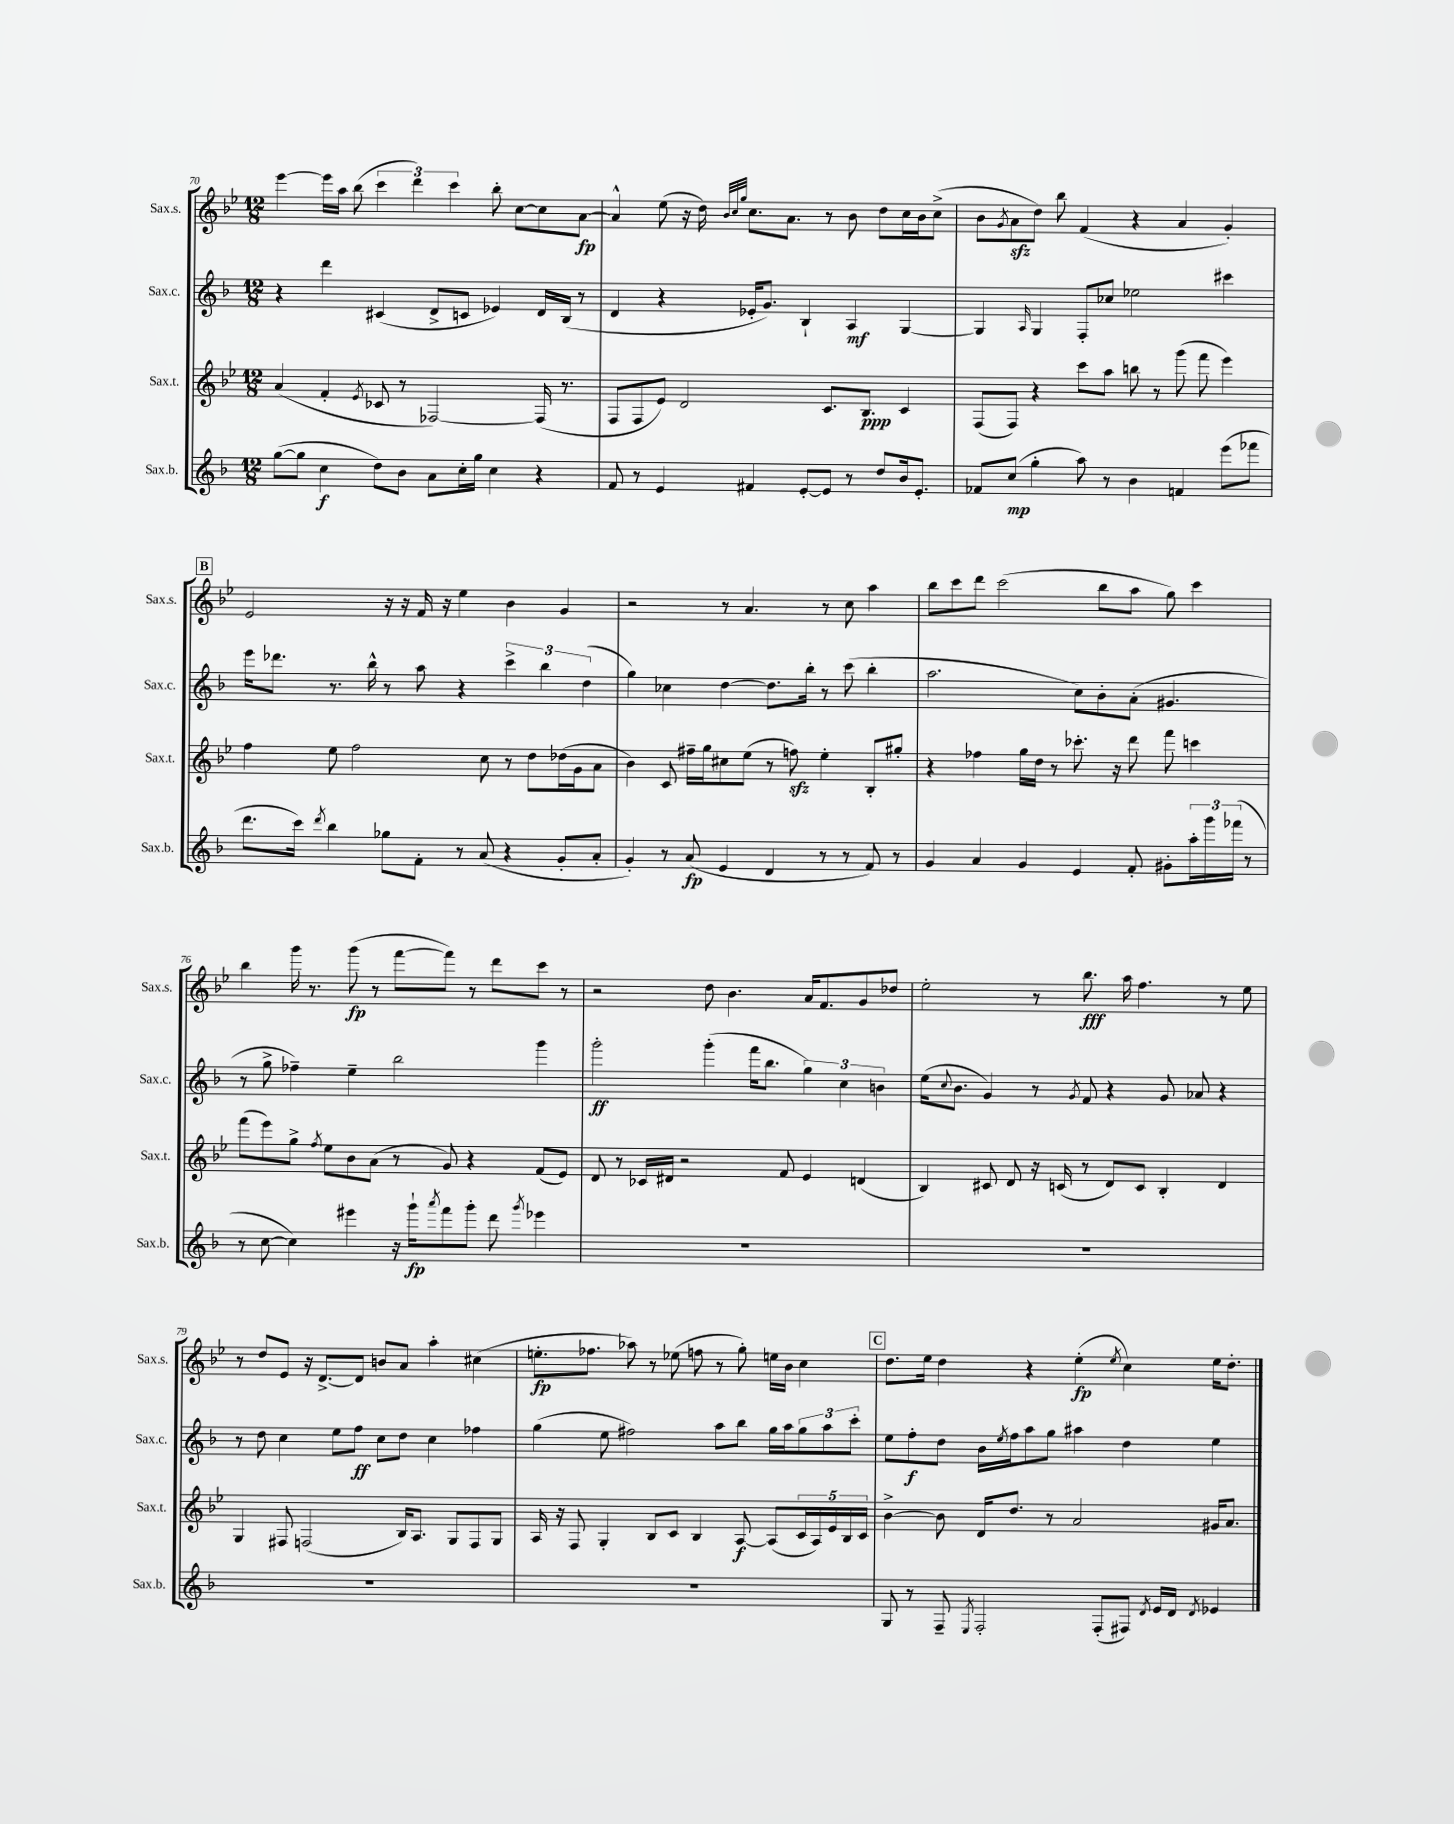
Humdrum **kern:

**kern	**kern	**kern	**kern
*staff4	*staff3	*staff2	*staff1
*clefG2	*clefG2	*clefG2	*clefG2
*k[b-]	*k[b-e-]	*k[b-]	*k[b-e-]
*M12/8	*M12/8	*M12/8	*M12/8
([8gg	(4a	4r	[4eee-
8gg]	.	.	.
4cc	4f'	4ddd	16eee-]
.	.	.	16aa
.	.	.	(8bb-
.	8qe-	.	.
8dd)	8c-	(4c#	6ccc
8b-	8r	.	.
.	.	.	6ddd)
8a	[2F-)	8d^	.
.	.	.	6ccc
16cc'	.	8c	.
16gg	.	.	.
4cc	.	4e-)	8bb-'
.	.	.	[8cc
4r	(16F-]	16d	8cc]
.	8.r	(16B-	.
.	.	8r	[8a
=	=	=	=
8f	8F	4d	4a^^]
8r	8F	.	.
4e	8e-)	4r	(8ee-
.	2d	.	16r
.	.	.	16dd)
.	.	.	32qqb-
.	.	.	32qqcc
.	.	.	32qqgg
4f#	.	16e-'	8.cc
.	.	8.g)	.
.	.	.	8.a
[8e'	.	4B-`	.
8e]	8.c	.	8r
8r	.	4A	8b-
.	8.B-	.	.
8dd	.	.	8dd
16b-	4c	[4G	16cc
8.e'	.	.	16b-
.	.	.	(8cc^
=	=	=	=
8f-	(8F	4G]	8b-
.	.	.	8qg
(8cc	8F)	.	8a
.	.	16qqA	.
4gg'	4r	4G	8dd)
.	.	.	8bb-
8aa)	8ccc	8F'	(4f
8r	8aa	8cc-	.
4b-	8bb	2ee-	4r
.	8r	.	.
4f	(8ggg	.	4a
.	8fff	.	.
(8eee	4eee-)	4ccc#	4g')
8fff-	.	.	.
=	=	=	=
8.ddd	4ff	16eee	2e-
.	.	8.ddd-	.
16ccc)	.	.	.
8qddd	.	.	.
4bb-	8ee-	8.r	.
.	2ff	.	.
.	.	16bb-^^	.
8gg-	.	8r	16r
.	.	.	16r
8f'	.	8aa	16f
.	.	.	16r
8r	.	4r	4ee-
(8a	8cc	.	.
4r	8r	6ccc^	4b-
.	8dd	.	.
.	.	6bb-	.
8g'	(16dd-	.	4g
.	16g	.	.
.	.	(6dd	.
8a'	8a	.	.
=	=	=	=
4g')	4b-)	4gg)	2r
8r	8c	4cc-	.
(8a	16ff#~	.	.
.	16gg	.	.
4e	8cc#	[4dd	8r
.	(8ee-	.	4.a
4d	8r	8.dd]	.
.	8ff)	.	.
.	.	16bb-'	.
8r	4ee-'	8r	8r
8r	.	(8ccc	8cc
8f)	8B-'	4bb-'	4aa
8r	8gg#'	.	.
=	=	=	=
4g	4r	2.aa	8bb-
.	.	.	8ccc
4a	4ff-	.	8ddd
.	.	.	(2ccc
4g	16gg	.	.
.	16dd	.	.
.	8r	.	.
4e	8.ccc-'	8cc)	.
.	.	8b-'	8bb-
.	16r	.	.
8f'	8ddd	(8a'	8aa
8g#'	8fff	4.g#	8gg)
24aa'	4ccc	.	4ccc
24ggg	.	.	.
(24fff-	.	.	.
8r	.	.	.
=	=	=	=
8r	(8fff	8r	4bb-
[8cc	8eee-)	8gg^	.
4cc])	8gg^	4ff-~)	16ggg
.	.	.	8.r
.	8qff	.	.
.	8ee-	.	.
4eee#	8b-	4ee~	(8ggg
.	(8a	.	8r
16r	8r	2bb-	[8fff
16ggg`	.	.	.
8qaaa	.	.	.
8fff	8g)	.	8fff])
8ggg'	4r	.	8r
8ddd	.	.	8ddd
8qggg	.	.	.
4eee-	(8f	4ggg	8ccc
.	8e-)	.	8r
=	=	=	=
1.r	8d	2ggg'	2r
.	8r	.	.
.	16c-	.	.
.	16d#	.	.
.	2r	.	.
.	.	(4ggg'	8dd
.	.	.	4.b-
.	.	16fff	.
.	.	8.bb-	.
.	8f	.	.
.	4e-	6gg)	16a
.	.	.	8.f
.	.	6cc	.
.	(4d	.	8g
.	.	6b	.
.	.	.	8dd-
=	=	=	=
1.r	4B-)	(16ee	2ee-'
.	.	8qqcc	.
.	.	8.b-	.
.	8c#	4g)	.
.	8d	.	.
.	16r	8r	8r
.	(16c	.	.
.	.	8qg	.
.	8r	8f	8.bb-
.	8d)	4r	.
.	.	.	16aa
.	8c	.	4.ff
.	4B-'	8g	.
.	.	8a-	.
.	4d	4r	8r
.	.	.	8ee-
=	=	=	=
1.r	4G	8r	8r
.	.	8dd	8dd
.	8F#	4cc	8e-
.	(2F	.	16r
.	.	.	[8.d^
.	.	8ee	.
.	.	8ff	8d]
.	.	8cc	8b
.	16B-)	8dd	8a
.	8.A	.	.
.	.	4cc	4aa'
.	8G	.	.
.	8F	4ff-	(4cc#
.	8G	.	.
=	=	=	=
1.r	16A	(4gg	8.ee'
.	16r	.	.
.	8F	.	.
.	.	.	8.ff-
.	4G'	8ee	.
.	.	2ff#)	8aa-)
.	8B-	.	8r
.	8c	.	(8ee-
.	4B-	.	8ff
.	.	8aa	8r
.	[8A	8bb-	8gg')
.	(8A]	16gg	16ee
.	.	16aa	16b-
.	20c	12gg	4cc
.	20A)	.	.
.	.	12aa	.
.	20e-	.	.
.	20B-	.	.
.	.	12ccc'	.
.	20c	.	.
=	=	=	=
8G	[4b-^	8ee	8.dd
8r	.	8ff'	.
.	.	.	16ee-
8F~	8b-]	8dd	4dd
8qE	.	.	.
2F'	16d	16b-	.
.	.	8qee	.
.	8.dd	16ff	.
.	.	8aa	4r
.	8r	8gg	.
.	2a	4aa#	(4ee-'
(8F'	.	.	.
.	.	.	8qee-
8F#)	.	4dd	4cc)
8qd	.	.	.
16e	.	.	.
16d	.	.	.
8qd	.	.	.
4e-	16g#	4ee	16ee-
.	8.a	.	8.dd'
==	==	==	==
*-	*-	*-	*-
